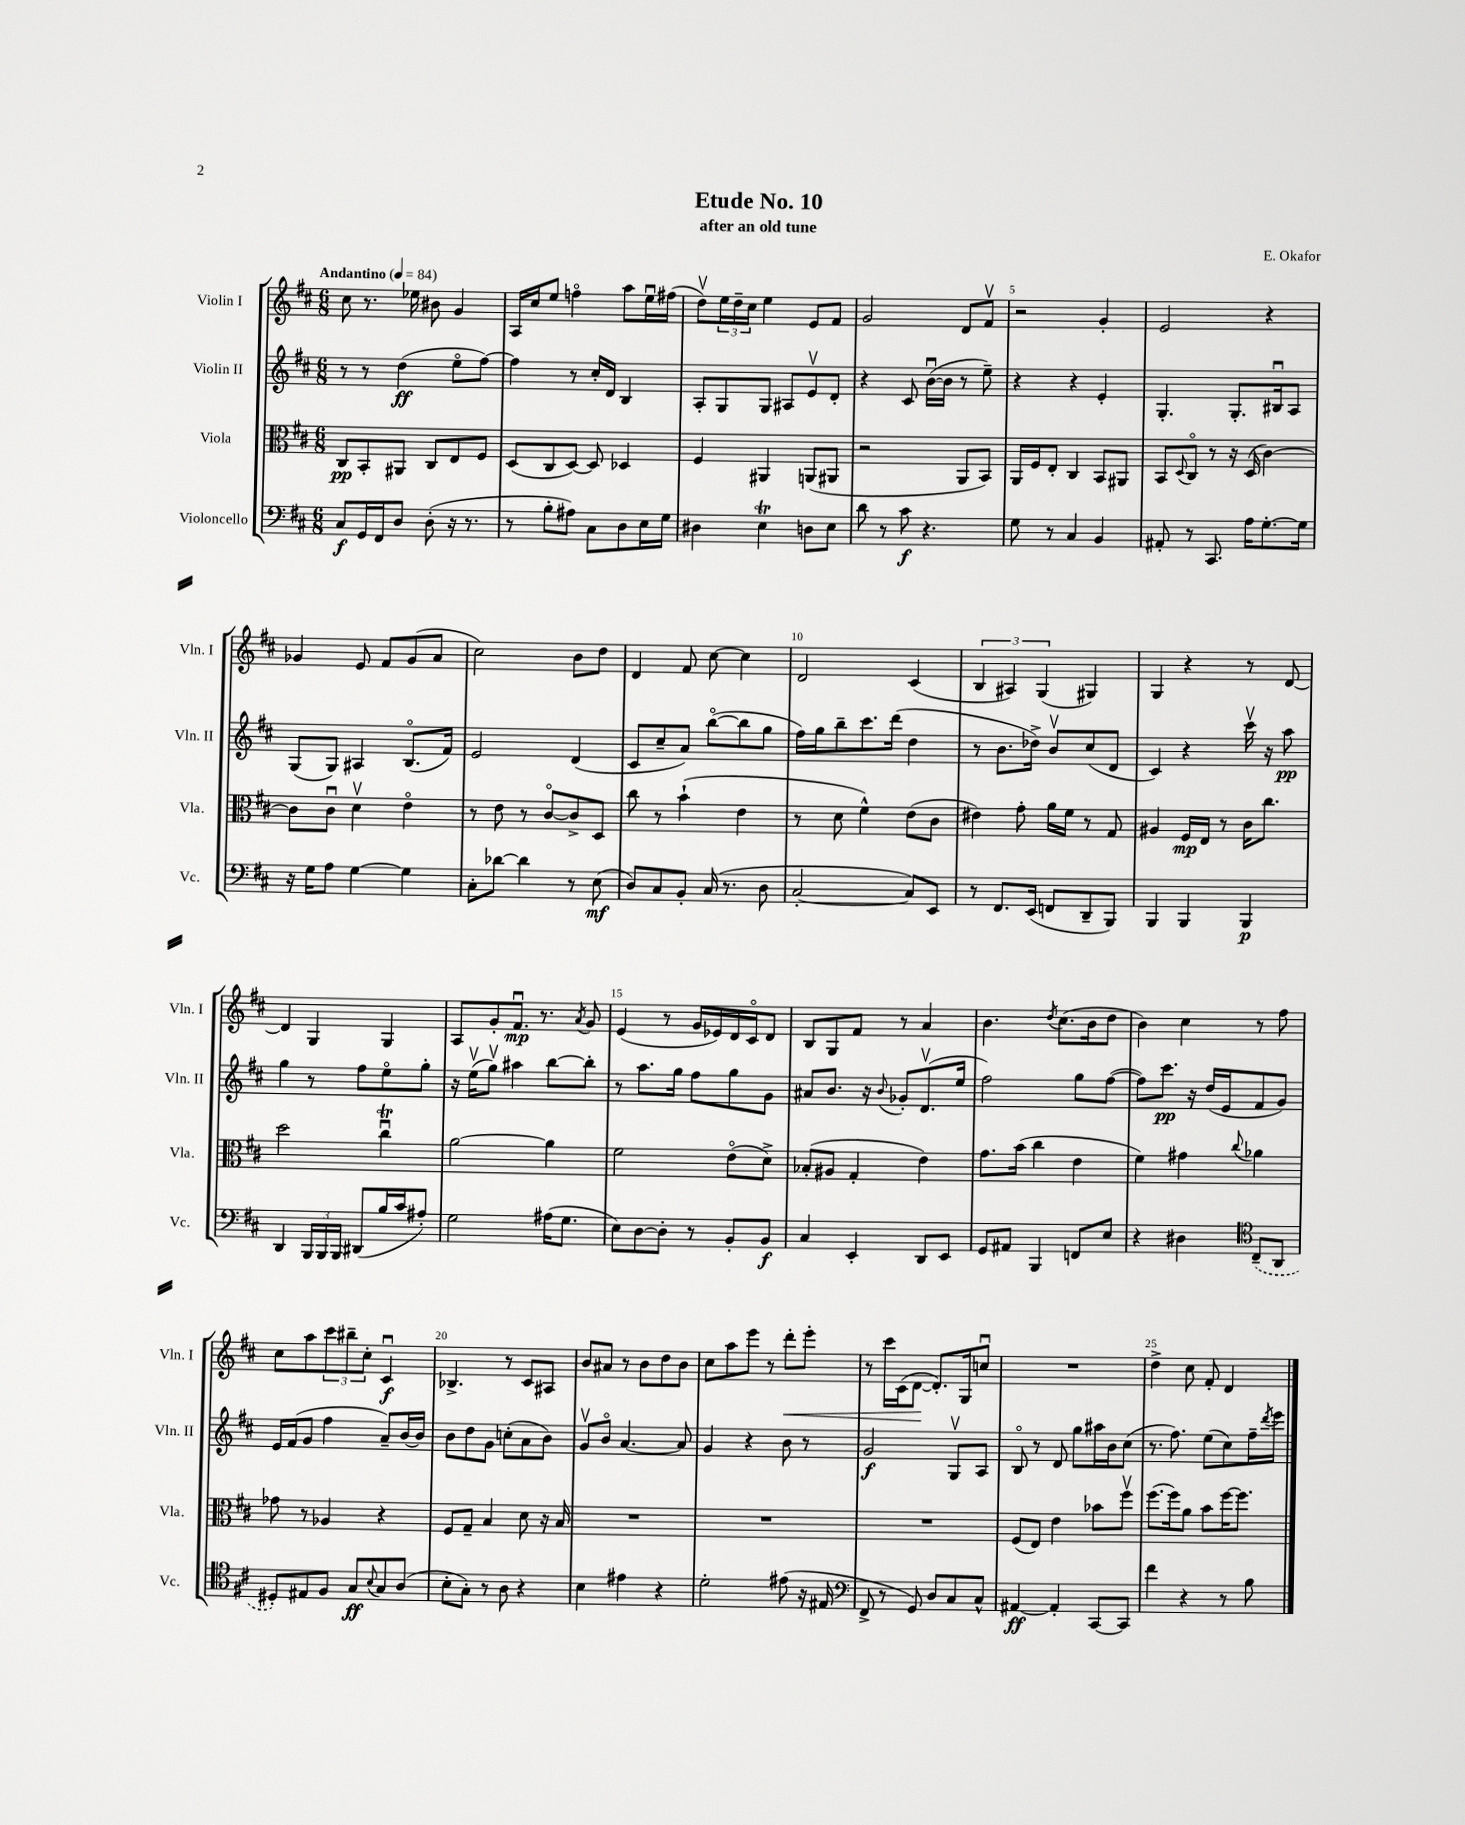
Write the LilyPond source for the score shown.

\header { title = "Etude No. 10" composer = "E. Okafor" subtitle = "after an old tune" }
<<
\new StaffGroup <<
\new Staff = "s0" \with { instrumentName = "Violin I" shortInstrumentName = "Vln. I" } {
    \clef treble \key d \major \numericTimeSignature \time 6/8 \tempo "Andantino" 4 = 84
    cis''8 r8. ees''16 bis'8 g'4 |
    a16 cis''16 e''8 f''4\flageolet a''8 e''16\downbow fis''16( |
    d''8\upbow) \tuplet 3/2 { e''16 d''16-- cis''16 } e''4 e'8 fis'8 |
    g'2 d'8 fis'8\upbow |
    r2 g'4-. |
    e'2 r4 |
    ges'4 e'8 fis'8 ges'8( a'8 |
    cis''2) b'8 d''8 |
    d'4 fis'8 cis''8~ cis''4 |
    d'2 cis'4( |
    \tuplet 3/2 { b4 ais4) g4( } gis4) |
    g4 r4 r8 d'8~ |
    d'4 g4 g4 |
    a8 g'8-. fis'8.\downbow\mp r8. \acciaccatura { a'8 } g'8 |
    e'4( r8 g'16 ees'16) d'16 cis'16\flageolet d'8 |
    b8 g8 fis'8 r8 a'4 |
    b'4. \acciaccatura { d''8 } cis''8.( b'16 d''8 |
    b'4) cis''4 r8 fis''8 |
    cis''8 a''8 \tuplet 3/2 { cis'''8 bis''8-- cis''8-. } cis'4\downbow\f |
    bes4.-> r8 cis'8 ais8 |
    b'8 ais'8 r8 b'8 d''8 b'8 |
    cis''8 a''8 e'''8 r8 d'''8-.\< e'''8-. |
    r8 cis'''16 cis'16( d'8~\! d'8.-.) g16 c''8\downbow |
    R2. |
    d''4-> cis''8 fis'8-. d'4 \bar "|." |
}
\new Staff = "s1" \with { instrumentName = "Violin II" shortInstrumentName = "Vln. II" } {
    \clef treble \key d \major \numericTimeSignature \time 6/8
    r8 r8 d''4\ff( e''8\flageolet fis''8~) |
    fis''4 r8 cis''16-. d'16 b4 |
    a8-. g8 g8 ais8 e'8\upbow d'8-. |
    r4 cis'8 b'16~\downbow( b'16 r8 e''8--) |
    r4 r4 e'4-. |
    g4.-. g8.-. bis16\downbow a8 |
    g8( g8) ais4 b8.\flageolet( fis'16) |
    e'2 d'4( |
    cis'8 cis''8-- a'8) b''8~\flageolet( b''8 g''8 |
    fis''16) g''16 b''8-- cis'''8. d'''16( d''4 |
    r8 b'8. des''16->) b'8\upbow cis''8( d'8 |
    cis'4) r4 cis'''16\upbow r16 a''8\pp |
    g''4 r8 fis''8 e''8\flageolet g''8-. |
    r16 e''16\upbow( g''8\upbow) ais''4 b''8~ b''8-. |
    r8 a''8. g''16 fis''8 g''8 g'8 |
    ais'8 b'8. r16 \appoggiatura { b'8 } ges'8-. d'8.\upbow( e''16 |
    fis''2) g''8 fis''8~( |
    fis''8) cis'''8.\pp r16 d''16( e'16 fis'8 g'8) |
    e'16 fis'16( g'8 fis''4 a'8--) b'16~ b'16 |
    b'8 d''8 g'8 c''8-.( a'8 b'8) |
    g'8\upbow b'8\flageolet a'4.~ a'8 |
    g'4 r4 b'8 r8 |
    g'2\f g8\upbow a8 |
    b8\flageolet r8 d'8 g''8 ais''16 b'16 cis''8( |
    r8. fis''8.) e''8( cis''8) fis''16-- \acciaccatura { d'''8 } e'''16 \bar "|." |
}
\new Staff = "s2" \with { instrumentName = "Viola" shortInstrumentName = "Vla." } {
    \clef alto \key d \major \numericTimeSignature \time 6/8
    cis8\pp b,8-. ais,8 cis8 e8 fis8 |
    d8( cis8 d8~) d8 des4 |
    fis4 ais,4 a,8( ais,8 |
    r2 a,8 b,8) |
    a,16 fis16 e8-. cis4 b,8 ais,8 |
    b,8 \appoggiatura { d8 } cis8\flageolet r8 r16 d16( cis'4~) |
    cis'8 cis'8\downbow d'4\upbow e'4\flageolet |
    r8 e'8 r8 cis'8~\flageolet cis'8-> d8 |
    cis''8 r8 b'4-!( e'4 |
    r8 d'8 fis'4-^) e'8( cis'8 |
    eis'4) g'8-. a'16 fis'16 r8 g8 |
    ais4 fis16\mp e16 r8 cis'16 cis''8. |
    d''2 cis''4\downbow\trill |
    a'2~ a'4 |
    fis'2 e'8\flageolet( d'8->) |
    bes8-.( ais8 g4-. e'4) |
    g'8. b'16( cis''4 e'4 |
    fis'4) gis'4 \appoggiatura { cis''8 } aes'4 |
    ges'8 r8 aes4 r4 |
    fis8 g8-- b4 d'8 r16 b16 |
    R2. |
    R2. |
    R2. |
    fis8( e8) e'4 bes'8 fis''8\upbow |
    fis''8.( fis''16) a'8 b'8 fis''16~ fis''8. \bar "|." |
}
\new Staff = "s3" \with { instrumentName = "Violoncello" shortInstrumentName = "Vc." } {
    \clef bass \key d \major \numericTimeSignature \time 6/8
    cis8\f g,16 fis,16 d8 d8-.( r16 r8. |
    r8 b8-. ais8) cis8 d8 e16 g16 |
    dis4 e4\trill d8 e8 |
    d'8 r8 cis'8\f r4. |
    g8 r8 cis4 b,4 |
    ais,8-. r8 cis,8. a16 g8.~-. g16 |
    r16 g16 a8 g4~ g4 |
    cis8-. des'8~ des'4 r8 e8\mf( |
    d8) cis8 b,8-. cis16( r8. d8 |
    cis2~-. cis8) e,8 |
    r8 fis,8. e,16( f,8 d,8-- b,,8) |
    b,,4 b,,4 b,,4\p |
    d,4 \tuplet 3/2 { b,,16 b,,16 b,,16 } dis,8( b16 cis'16 ais8-.) |
    g2 ais16( g8. |
    e8) d8~ d8-. r8 b,8-. b,8\f |
    cis4 e,4-. d,8 e,8 |
    g,8 ais,8 b,,4 f,8 e8 |
    r4 dis4 \clef tenor \once \slurDashed cis8--( a,8 |
    dis8-.) eis8 fis8 g8\ff \appoggiatura { b8 } g8 a8( |
    b8-. g8-.) r8 a8 r4 |
    b4 eis'4 r4 |
    d'2-. eis'8( r16 eis16 |
    \clef bass fis,8-> r8 g,8) d8 cis8 cis8-^ |
    ais,4~\ff ais,4-. cis,8~ cis,8 |
    fis'4 r4 r8 b8 \bar "|." |
}
>>
>>
\layout { \context { \Score \override BarNumber.break-visibility = ##(#f #t #t) barNumberVisibility = #(every-nth-bar-number-visible 5) } }
